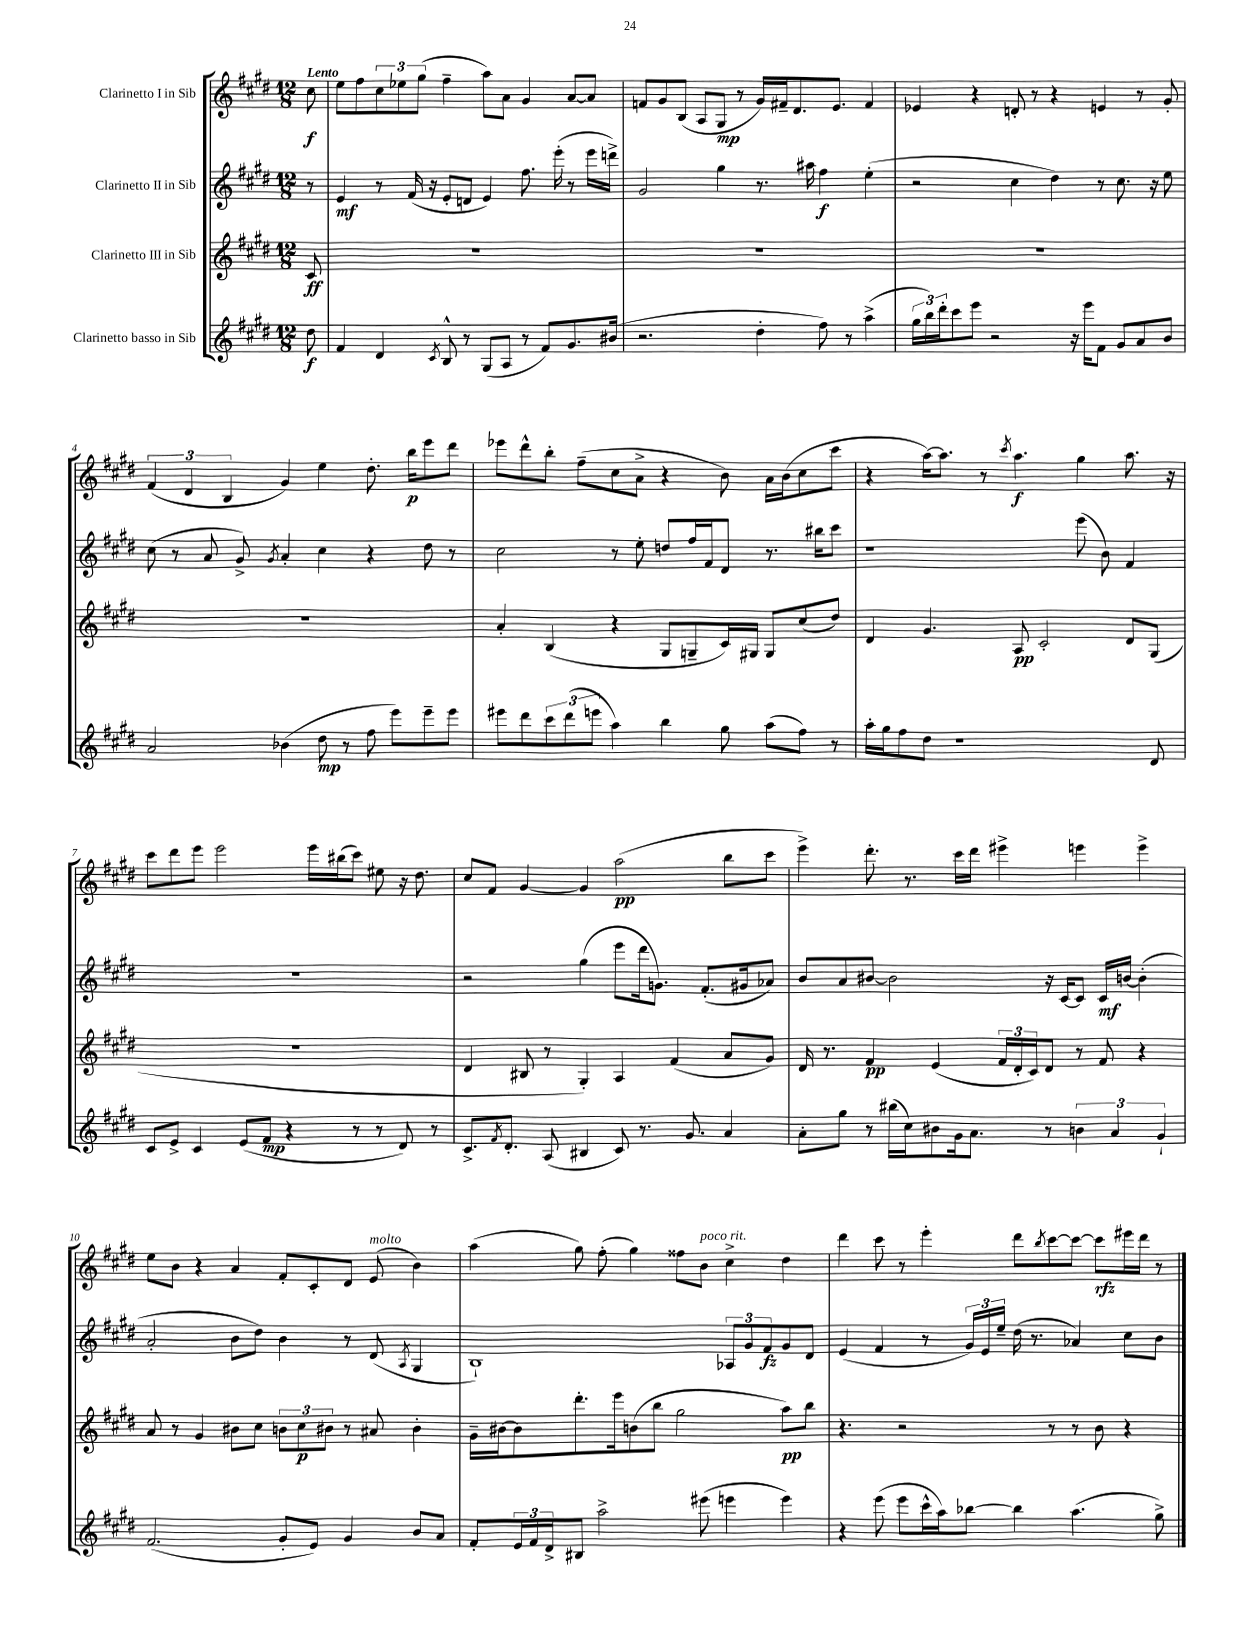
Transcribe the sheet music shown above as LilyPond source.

<<
\new StaffGroup <<
\new Staff = "s0" \with { instrumentName = "Clarinetto I in Sib" } {
    \clef treble \key e \major \numericTimeSignature \time 12/8 \partial 8 \tempo "Lento"
    cis''8\f |
    e''8 fis''8 \tuplet 3/2 { cis''8 ees''8 gis''8( } fis''4-- a''8) a'8 gis'4 a'8~ a'8 |
    f'8 gis'8 b8( a8 gis8\mp r8 gis'16) fis'16-- dis'8. e'8. fis'4 |
    ees'4 r4 d'8-. r8 r4 e'4 r8 gis'8-. |
    \tuplet 3/2 { fis'4( dis'4 b4 } gis'4) e''4 dis''8.-. b''16\p e'''8 dis'''8 |
    ees'''8 dis'''8-^ b''8-. fis''8--( cis''8 a'8-> r4 b'8) a'16 b'16( cis''8 cis'''8 |
    r4 a''16~) a''8. r8 \acciaccatura { cis'''8 } a''4.\f gis''4 a''8. r16 |
    cis'''8 dis'''8 e'''8 e'''2 e'''16 bis''16( cis'''8) eis''8 r16 dis''8. |
    cis''8 fis'8 gis'4~ gis'4 a''2\pp( b''8 cis'''8 |
    e'''4->) dis'''8.-. r8. cis'''16 dis'''16 eis'''4-> e'''4 e'''4-> |
    e''8 b'8 r4 a'4 fis'8-. cis'8-. dis'8 e'8^\markup { \italic "molto" }( b'4) |
    a''4( gis''8) fis''8-.( gis''4) fisis''8 b'8^\markup { \italic "poco rit." } cis''4-> dis''4 |
    dis'''4 cis'''8 r8 e'''4-. dis'''8 \acciaccatura { b''8 } cis'''8~ cis'''8~ cis'''8\rfz eis'''16 dis'''16 r8 \bar "|." |
}
\new Staff = "s1" \with { instrumentName = "Clarinetto II in Sib" } {
    \clef treble \key e \major \numericTimeSignature \time 12/8 \partial 8
    r8 |
    e'4\mf r8 fis'16( r16 e'8-. d'8 e'4) fis''8. e'''16-.( r8 e'''16 d'''16->) |
    gis'2 gis''4 r8. ais''16 fis''4\f e''4-.( |
    r2 cis''4 dis''4) r8 cis''8. r16 e''8 |
    cis''8( r8 a'8 gis'8->) \acciaccatura { gis'8 } a'4-. cis''4 r4 dis''8 r8 |
    cis''2 r8 e''8-. d''8 fis''16 fis'16 dis'8 r8. bis''16 cis'''8 |
    r1 e'''8( b'8) fis'4 |
    r1. |
    r2 gis''4( e'''8 dis'''16 g'8.) fis'8.-.( gis'16 aes'8) |
    b'8 a'8 bis'8~ bis'2 r16 cis'16~ cis'8 cis'16\mf b'16~ b'4-.( |
    a'2-. b'8 dis''8) b'4 r8 dis'8( \acciaccatura { a8 } gis4 |
    b1-!) \tuplet 3/2 { aes8 gis'8 fis'8\fz } gis'8 dis'8 |
    e'4( fis'4 r8 \tuplet 3/2 { gis'16) e'16 e''16-- } dis''16( r8. aes'4) cis''8 b'8 \bar "|." |
}
\new Staff = "s2" \with { instrumentName = "Clarinetto III in Sib" } {
    \clef treble \key e \major \numericTimeSignature \time 12/8 \partial 8
    cis'8\ff |
    R1. |
    R1. |
    R1. |
    R1. |
    a'4-. b4( r4 gis8 g8-- cis'16) gis16 gis8 cis''8( dis''8) |
    dis'4 gis'4. a8\pp cis'2-. dis'8 gis8( |
    R1. |
    dis'4 bis8 r8 gis4-.) a4 fis'4( a'8 gis'8) |
    dis'16 r8. fis'4\pp e'4( \tuplet 3/2 { fis'16 dis'16-. cis'16) } dis'8 r8 fis'8 r4 |
    a'8 r8 gis'4 bis'8 cis''8 \tuplet 3/2 { b'8 cis''8\p bis'8 } r8 ais'8 bis'4-. |
    gis'16-- bis'16~ bis'8 dis'''8.-. e'''16 b'8( b''8 gis''2 a''8\pp) b''8 |
    r4. r2 r8 r8 b'8 r4 \bar "|." |
}
\new Staff = "s3" \with { instrumentName = "Clarinetto basso in Sib" } {
    \clef treble \key e \major \numericTimeSignature \time 12/8 \partial 8
    dis''8\f |
    fis'4 dis'4 \acciaccatura { cis'8 } b8-^ r8 gis8( a8 r8 fis'8) gis'8. bis'16( |
    r2. dis''4-. fis''8) r8 a''4->( |
    \tuplet 3/2 { gis''16 b''16) dis'''16-. } cis'''8 e'''8 r2 r16 e'''16 fis'8 gis'8 a'8 b'8 |
    a'2 bes'4( dis''8\mp r8 fis''8 e'''8) e'''8-- e'''8 |
    eis'''8 dis'''8 \tuplet 3/2 { cis'''8 dis'''8( e'''8 } a''4) b''4 gis''8 a''8( fis''8) r8 |
    a''16-. gis''16 fis''8 dis''8 r1 dis'8 |
    cis'8 e'8-> cis'4 e'8( fis'8\mp r4 r8 r8 dis'8) r8 |
    cis'8.-> \acciaccatura { fis'8 } dis'8.-. a8( bis4 cis'8) r8. gis'8. a'4 |
    a'8-. gis''8 r8 bis''16( cis''16) bis'8 gis'16 a'8. r8 \tuplet 3/2 { b'4 a'4 gis'4-! } |
    fis'2.( gis'8-. e'8) gis'4 b'8 a'8 |
    fis'8-. \tuplet 3/2 { e'16 fis'16 dis'16-> } bis8 a''2-> eis'''8( e'''4 e'''4) |
    r4 e'''8( e'''8 cis'''16-^ a''16) bes''8~ bes''4 a''4.( gis''8->) \bar "|." |
}
>>
>>
